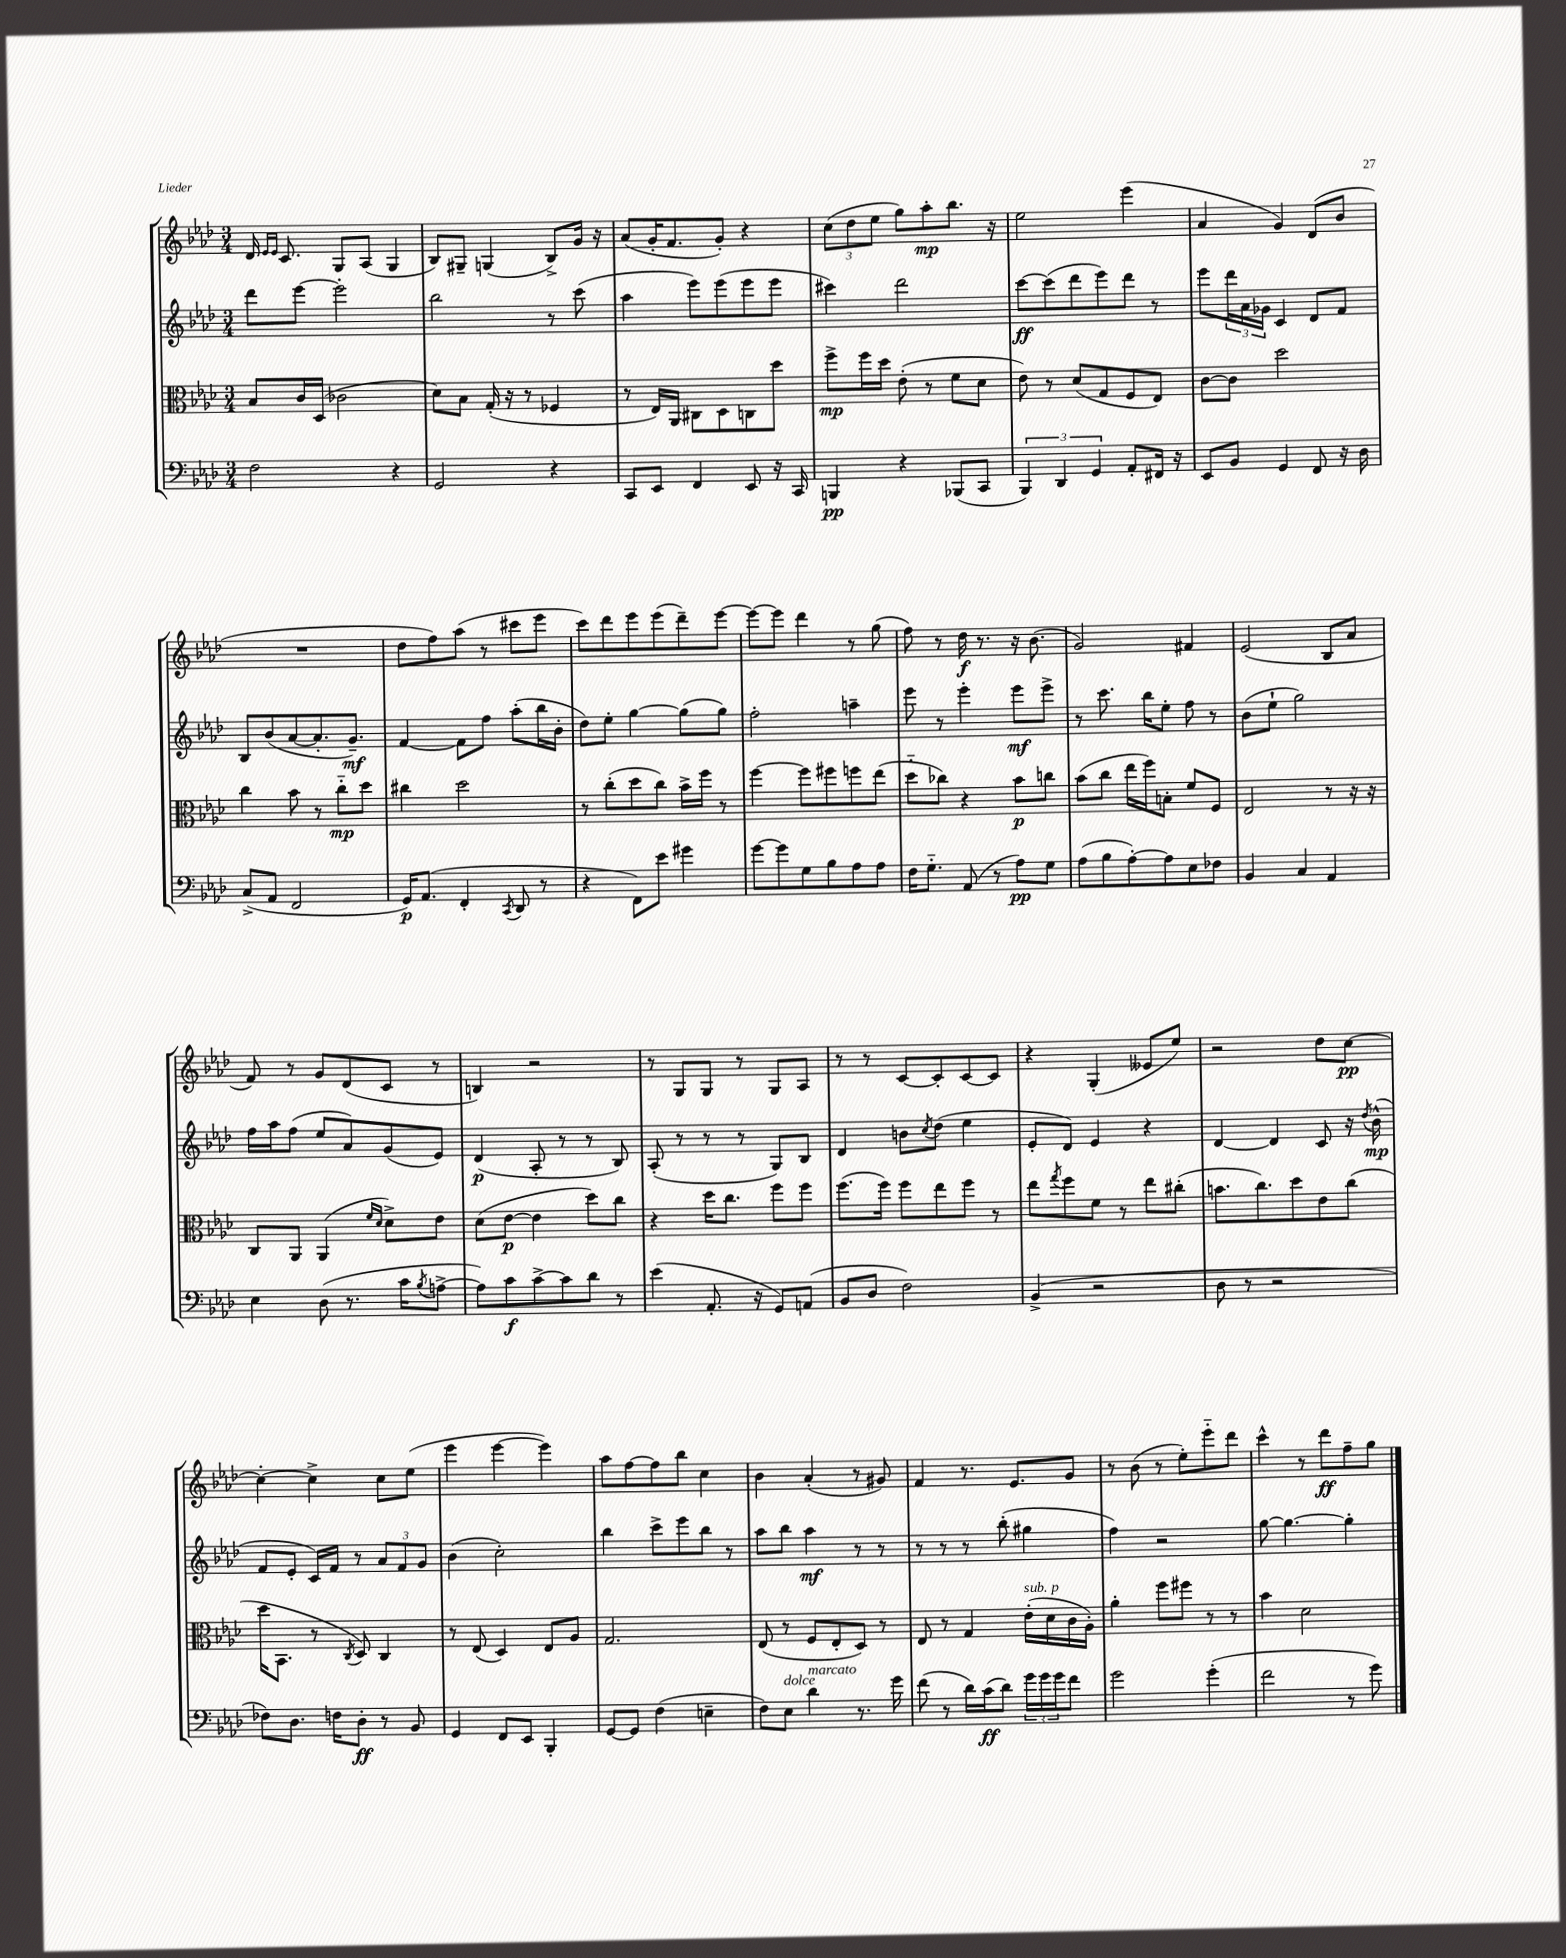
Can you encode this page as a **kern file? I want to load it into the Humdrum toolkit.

**kern	**kern	**kern	**kern
*staff4	*staff3	*staff2	*staff1
*clefF4	*clefC3	*clefG2	*clefG2
*k[b-e-a-d-]	*k[b-e-a-d-]	*k[b-e-a-d-]	*k[b-e-a-d-]
*M3/4	*M3/4	*M3/4	*M3/4
2F\	8B-/L	8ddd-\L	16d-/
.	.	.	16qqe-/LL
.	.	.	16qqe-/JJ
.	.	.	8.c/
.	16c/L	[8eee-\J	.
.	(16D-/JJ	.	.
.	2c-\	2eee-'\]	8G/L
.	.	.	(8A-/J
4r	.	.	4G/
=	=	=	=
2GG/	8d-\L)	2bb-\	8B-/L)
.	8B-\J	.	8G#~/J
.	(16G'/	.	(4G/
.	16r	.	.
.	8r	.	.
4r	4F-/	8r	8B-^/L)
.	.	(8ccc\	16g/Jk
.	.	.	16r
=	=	=	=
8CC/L	8r	4aa-\	(8a-/L
8EE-/J	16E-/LL)	.	16g'/K
.	16AA-/JJ	.	8.f/
4FF/	8C#\L	8eee-\L)	.
.	8D-\	(8eee-\	8g'/J)
8EE-/	8C\	8eee-\	4r
16r	8dd-\J	8eee-\J	.
16CC/	.	.	.
=	=	=	=
4BBB/	8ff^\L	4ccc#\)	(12cc\L
.	.	.	12dd-\
.	16ff\L	.	.
.	.	.	12ee-\J
.	16dd-\JJ	.	.
4r	(8e-'\	2ddd-\	8gg\L)
.	8r	.	8aa-'\
(8BBB-/L	8f\L	.	8.bb-\J
8CC/J	8d-\J	.	.
.	.	.	16r
=	=	=	=
6BBB-/)	8e-\)	[8ccc\L	2ee-\
.	8r	(8ccc\]	.
6DD-/	.	.	.
.	(8d-/L	8ddd-\	.
6GG/	.	.	.
.	8G/	8eee-\)	.
8AA-'/L	8F/	8ddd-\J	(4eee-\
16FF#/Jk	8E-/J)	8r	.
16r	.	.	.
=	=	=	=
8EE-/L	[8c\L	8eee-\L	4a-/
8BB-/J	8c\]J	24ddd-\L	.
.	.	24a-\	.
.	.	24g-\JJ	.
4GG/	2dd-\	4c/	4g/)
8FF/	.	8d-/L	(8d-/L
16r	.	8f/J	8b-/J
16D-\	.	.	.
=	=	=	=
(8C^/L	4cc\	8B-/L	2.r
8AA-/J	.	(8b-/	.
2FF/	8b-\	[8a-/	.
.	8r	8.a-'/]	.
.	8cc'~\L	.	.
.	.	8.g~/J)	.
.	8dd-\J	.	.
=	=	=	=
16GG/LK)	4cc#\	[4f/	8dd-\L
(8.AA-/J	.	.	.
.	.	.	8ff\)
4FF'/	2dd-\	8f\]L	(8aa-\J
.	.	8ff\J	8r
8qCC/	.	.	.
8DD-/	.	(8aa-'\L	8ccc#\L
8r	.	16bb-\L	8eee-\J
.	.	16b-'\JJ	.
=	=	=	=
4r	8r	8dd-\L)	8ccc\L)
.	(8cc'\L	8ee-'\J	8ddd-\
8FF\L)	8dd-\	[4gg\	8eee-\
8e-\J	8cc\J)	.	(8eee-\
4g#\	16b-^\LL	(8gg\]L	8ddd-~\)
.	16ff\JJ	.	.
.	8r	8gg\J)	[8eee-\J
=	=	=	=
[8g\L	[4ff\	2ff'\	8eee-\_L
8g\]	.	.	8eee-\]J
8G\	8ff\]L	.	4ddd-\
8B-\	8ff#\	.	.
8A-\	8ff\	4aa~\	8r
8A-\J	(8ee-\J	.	(8gg\
=	=	=	=
16F\LK	8dd-'~\L	8eee-\	8ff\)
8.G'~\J	.	.	.
.	8cc-\J)	8r	8r
(8AA-/	4r	4eee-'\	16dd-\
.	.	.	8.r
8r	.	.	.
8A-\L)	8b-\L	8eee-\L	16r
.	.	.	(8.b-\
8G\J	8cc\J	8eee-^\J	.
=	=	=	=
(8A-\L	(8b-\L	8r	2g/)
8B-\	8cc\J	8.ccc\	.
[8A-'\)	16ee-\LL	.	.
.	16ff\J)	16bb-\LK	.
8A-\]	8B'\J	8ee-'\J	.
8E-\	8f/L	8ff\	4f#/
8F-\J	8F/J	8r	.
=	=	=	=
4BB-/	2E-/	(8b-\L	(2e-/
.	.	8ee-`\J	.
4C/	.	2gg\)	.
4AA-/	8r	.	8B-/L
.	16r	.	8a-/J
.	16r	.	.
=	=	=	=
4E-\	8C/L	16ff\LL	8f/)
.	.	16aa-\J	.
.	8AA-/J	(8ff\J	8r
(8D-\	(4AA-/	8ee-/L	8g/L
8.r	.	8a-/)	(8d-/
.	16qqf/LL	.	.
.	16qqd-/JJ	.	.
.	8d-^\L)	(8g/	8c/J
16c\LK	.	.	.
8qB-/	.	.	.
[8A^\J	8e-\J	8e-/J)	8r
=	=	=	=
8A\]L)	(8d-\L	(4d-/	4B/)
8c\	[8e-\J	.	.
[8c^\	4e-\]	8A-'/	2r
8c\]	.	8r	.
8d-\J	8dd-\L)	8r	.
8r	8cc\J	8B-/)	.
=	=	=	=
(4e-\	4r	(8A-'/	8r
.	.	8r	8G/L
8.AA-'/	16dd-\LK	8r	8G/J
.	8.cc\J	.	.
.	.	8r	8r
16r	.	.	.
8GG/L)	8ff\L	8G/L)	8G/L
(8AA/J	8ff\J	8B-/J	8A-/J
=	=	=	=
8BB-/L	(8.ff\L	4d-/	8r
8D-/J	.	.	8r
.	16ff\Jk)	.	.
2F\)	8ff\L	8b\L	[8c/L
.	.	8qcc/	.
.	8ee-\	(8dd-\J	8c'/]
.	8ff\J	4ee-\	[8c/
.	8r	.	8c/]J
=	=	=	=
(4BB-^/	8ee-\L	8e-'/L	4r
.	8qgg/	.	.
.	8ff\	8d-/J)	.
2r	8f\J	4e-/	(4G'/
.	8r	.	.
.	8ee-\L	4r	8e--/L
.	(8cc#'\J	.	8ee-/J)
=	=	=	=
8D-\	8.b\L	[4d-/	2r
8r	.	.	.
.	8.cc\)	.	.
2r	.	4d-/]	.
.	8dd-\	.	.
.	8e-\	8c/	8dd-\L
.	(8cc\J	16r	[8cc\J
.	.	8qdd-/	.
.	.	(16b-^^\	.
=	=	=	=
8F-\L)	16dd-\LK	8f/L	4cc'\_
.	8.BB-\J	.	.
8.D-\J	.	8e-'/J	.
.	8r	16c/LL)	4cc^\]
16F\LK	.	16f/JJ	.
.	8qC/	.	.
8D-'\J	8D-/)	8r	.
8r	4C/	12a-/L	8cc\L
.	.	12f/	.
8BB-/	.	.	(8ee-\J
.	.	12g/J	.
=	=	=	=
4GG/	8r	(4b-\	4eee-\
.	(8E-/	.	.
8FF/L	4D-/)	2cc'\)	[4eee-\
8EE-/J	.	.	.
4BBB-'/	8E-/L	.	4eee-\])
.	8A-/J	.	.
=	=	=	=
[8GG/L	2.G/	4bb-\	8aa-\L
8GG/]J	.	.	[8ff\
(4F\	.	8ccc^\L	8ff\]
.	.	8eee-\	8bb-\J
4E~\	.	8bb-\J	4cc\
.	.	8r	.
=	=	=	=
8F\L)	(8E-/	8aa-\L	4b-\
8E-\J	8r	8bb-\J	.
4d-\	8F/L	4aa-\	(4a-'/
.	8E-'/	.	.
8.r	8D-/J)	8r	8r
.	8r	8r	8g#/)
16g\	.	.	.
=	=	=	=
(8f\	8E-/	8r	4f/
8r	8r	8r	.
16d-\LL)	4G/	8r	8.r
(16c\J	.	.	.
8d-\J)	.	(8bb-'\	.
.	.	.	8.e-/L
24g\LL	(16e-'\LL	4gg#\	.
24g\	.	.	.
.	16d-\	.	.
24g\J	.	.	.
8f\J	16c\	.	8g/J
.	16A-'\JJ)	.	.
=	=	=	=
2g\	4a-'\	4ff\)	8r
.	.	.	(8b-\
.	8ff\L	2r	8r
.	8ff#\J	.	8ee-'\L)
(4g'\	8r	.	8eee-'~\
.	8r	.	8ddd-\J
=	=	=	=
2f\	4b-\	[8gg\	4ccc^^\
.	.	4.gg\_	.
.	2d-\	.	8r
.	.	.	8ddd-\L
8r	.	4gg'\]	8ff~\
8g\)	.	.	8gg\J
==	==	==	==
*-	*-	*-	*-
